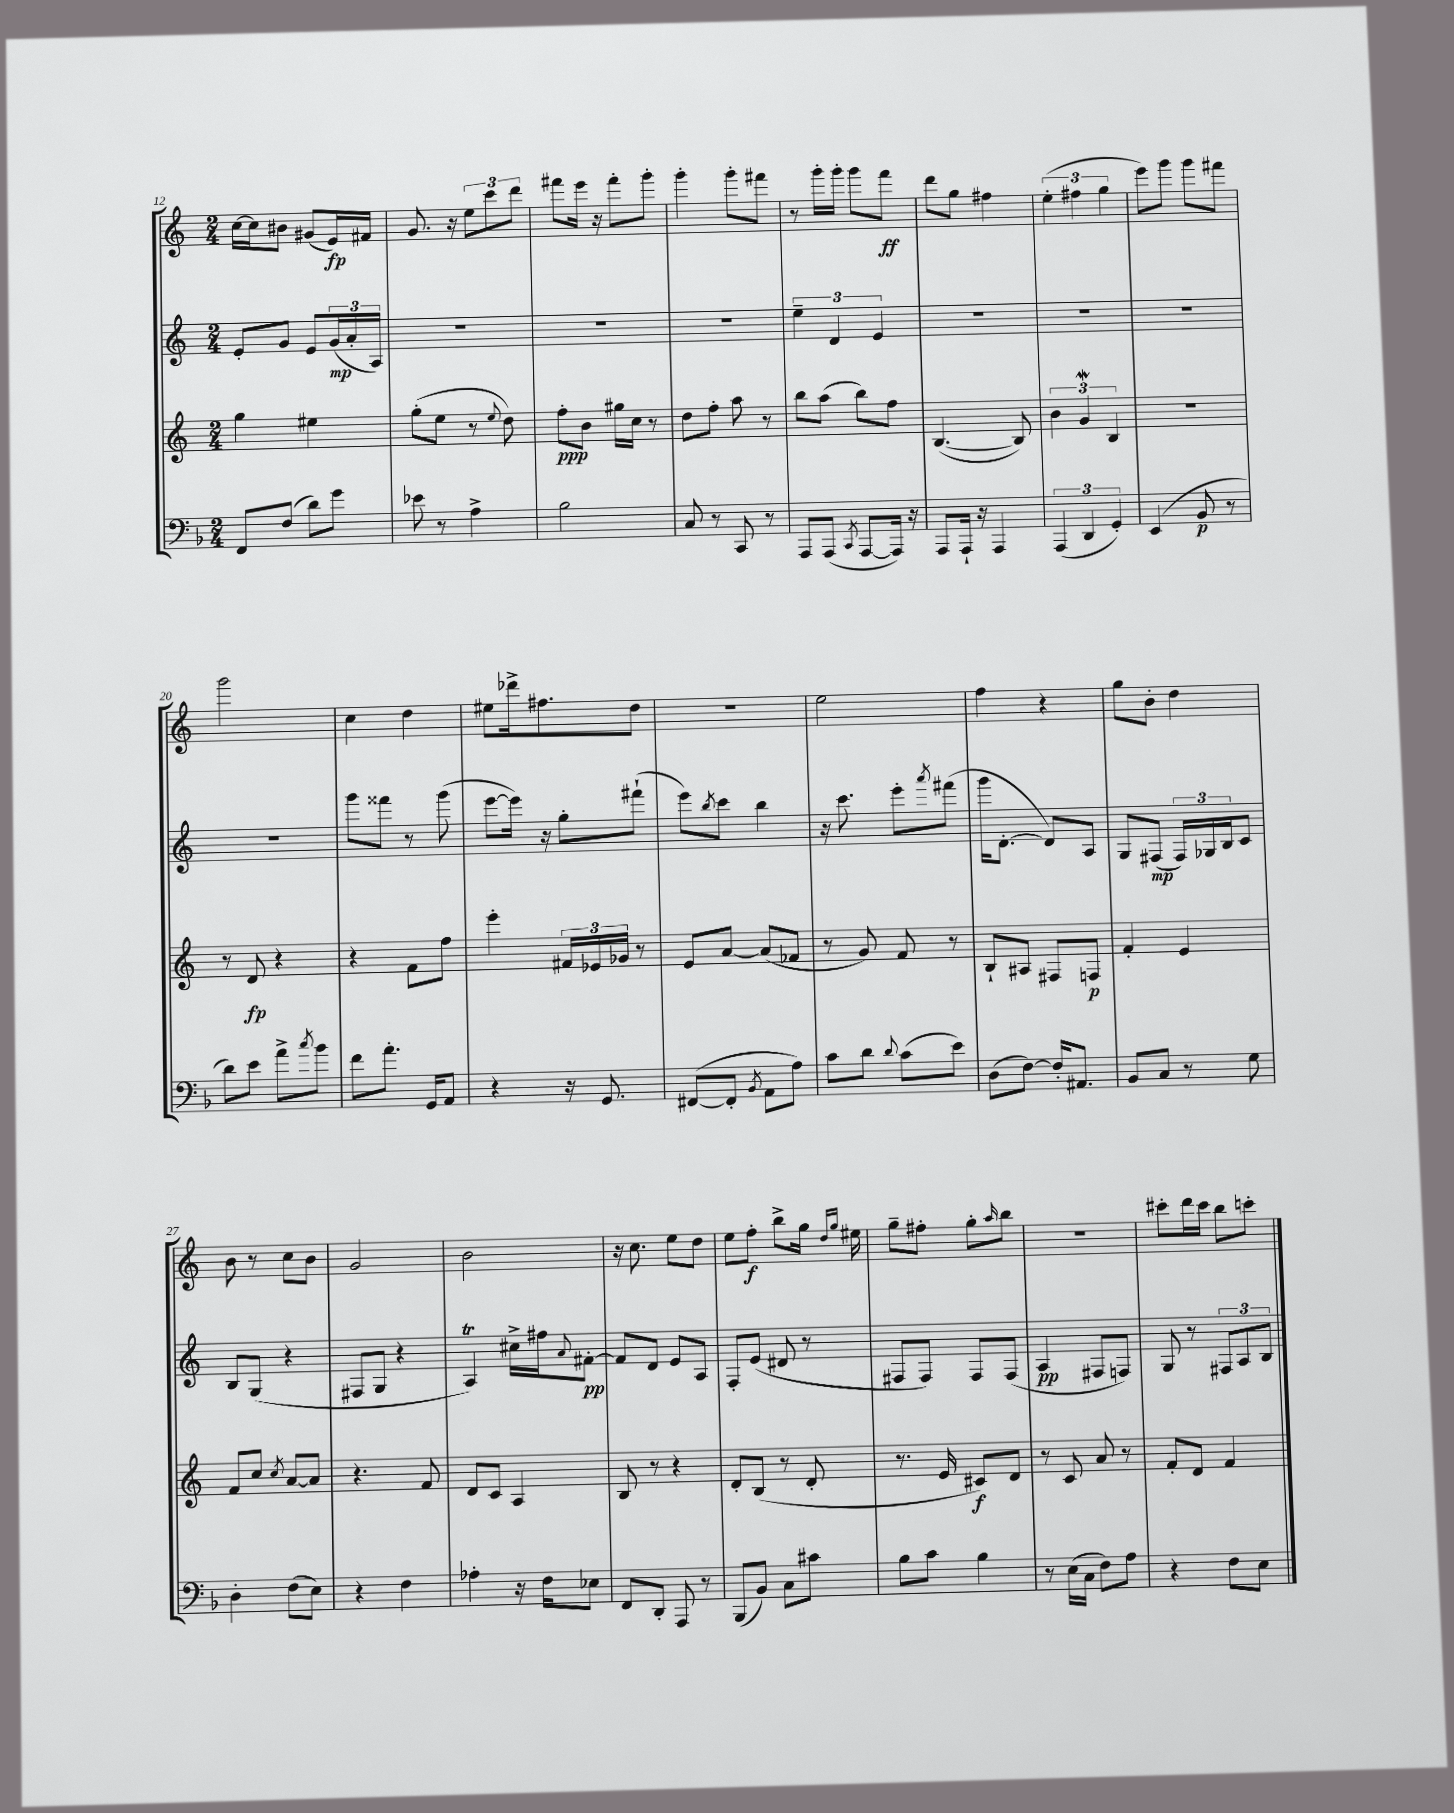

**kern	**dynam	**kern	**dynam	**kern	**dynam	**kern	**dynam
*part4	*part4	*part3	*part3	*part2	*part2	*part1	*part1
*staff4	*staff4	*staff3	*staff3	*staff2	*staff2	*staff1	*staff1
*clefF4	*	*clefG2	*	*clefG2	*	*clefG2	*
*k[b-]	*	*k[]	*	*k[]	*	*k[]	*
*M2/4	*	*M2/4	*	*M2/4	*	*M2/4	*
=12	=12	=12	=12	=12	=12	=12	=12
8FF/L	.	4gg\	.	8e'/L	.	[16cc\LL	.
.	.	.	.	.	.	16cc\J]	.
(8F/J	.	.	.	8g/J	.	8b#X\J	.
8d\L)	.	4ee#X\	.	8e/L	.	(8g#X/L	.
8g\J	.	.	.	(24g/L	mp	16e/L)	fp
.	.	.	.	24a'/	.	.	.
.	.	.	.	.	.	16f#X/JJ	.
.	.	.	.	24A/JJ)	.	.	.
=13	=13	=13	=13	=13	=13	=13	=13
8e-X\	.	(8gg'\L	.	2r	.	8.g/	.
8r	.	8ee\J	.	.	.	.	.
.	.	.	.	.	.	16r	.
4A^\	.	8r	.	.	.	12ee\L	.
.	.	.	.	.	.	12ccc\	.
.	.	8qqee/	.	.	.	.	.
.	.	8dd\)	.	.	.	.	.
.	.	.	.	.	.	12ddd\J	.
=14	=14	=14	=14	=14	=14	=14	=14
2B-\	.	8ff'\L	ppp	2r	.	8fff#X\L	.
.	.	8b\J	.	.	.	16eee\Jk	.
.	.	.	.	.	.	16r	.
.	.	16gg#X\LL	.	.	.	8fff#'\L	.
.	.	16cc\JJ	.	.	.	.	.
.	.	8r	.	.	.	8ggg'\J	.
=15	=15	=15	=15	=15	=15	=15	=15
8C/	.	8dd\L	.	2r	.	4ggg'\	.
8r	.	8ff'\J	.	.	.	.	.
8CC/	.	8aa\	.	.	.	8ggg'\L	.
8r	.	8r	.	.	.	8fff#X\J	.
=16	=16	=16	=16	=16	=16	=16	=16
8AAA/L	.	8bb\L	.	6ee~\	.	8r	.
(8AAA/J	.	(8aa\J	.	.	.	16ggg'\LL	.
.	.	.	.	6d/	.	.	.
.	.	.	.	.	.	16ggg'\JJ	.
8qCC/	.	.	.	.	.	.	.
[8AAA/L	.	8bb\L)	.	.	.	8ggg\L	.
.	.	.	.	6e/	.	.	.
16AAA/Jk])	.	8ff\J	.	.	.	8fff\J	ff
16r	.	.	.	.	.	.	.
=17	=17	=17	=17	=17	=17	=17	=17
8AAA/L	.	([4.B/	.	2r	.	8ddd\L	.
16AAA`/Jk	.	.	.	.	.	8gg\J	.
16r	.	.	.	.	.	.	.
4AAA/	.	.	.	.	.	4ff#X\	.
.	.	8B/])	.	.	.	.	.
=18	=18	=18	=18	=18	=18	=18	=18
(6AAA/	.	6b\	.	2r	.	(6ee'\	.
6DD/	.	6gW/	.	.	.	6ff#X\	.
6GG'/)	.	6B/	.	.	.	6gg\	.
=19	=19	=19	=19	=19	=19	=19	=19
(4EE/	.	2r	.	2r	.	8eee\L)	.
.	.	.	.	.	.	8ggg\J	.
8BB-/	p	.	.	.	.	8ggg\L	.
8r	.	.	.	.	.	8fff#X\J	.
!!LO:LB:g=z
=20	=20	=20	=20	=20	=20	=20	=20
8d\L)	.	8r	.	2r	.	2ggg\	.
8e\J	.	8d/	fp	.	.	.	.
8a^\L	.	4r	.	.	.	.	.
8qcc/	.	.	.	.	.	.	.
8b-\J	.	.	.	.	.	.	.
=21	=21	=21	=21	=21	=21	=21	=21
8f\L	.	4r	.	8ggg\L	.	4cc\	.
8.a'\J	.	.	.	8fff##X\J	.	.	.
.	.	8f\L	.	8r	.	4dd\	.
16GG/KL	.	.	.	.	.	.	.
8AA/J	.	8ff\J	.	(8ggg\	.	.	.
=22	=22	=22	=22	=22	=22	=22	=22
4r	.	4eee'\	.	[8eee\L	.	8ee#X\L	.
.	.	.	.	16eee\Jk])	.	16ddd-X^\k	.
.	.	.	.	16r	.	8.ff#X\	.
16r	.	24f#X/LL	.	8gg'\L	.	.	.
.	.	24e-X/	.	.	.	.	.
8.GG/	.	.	.	.	.	.	.
.	.	24g-X/JJ	.	.	.	.	.
.	.	8r	.	(8fff#X`\J	.	8dd\J	.
=23	=23	=23	=23	=23	=23	=23	=23
([8FF#X/L	.	8e/L	.	8eee\L)	.	2r	.
.	.	.	.	8qbb/	.	.	.
8FF#'/J]	.	[8a/J	.	8ccc\J	.	.	.
8qBB-/	.	.	.	.	.	.	.
8AA\L	.	(8a/L]	.	4bb\	.	.	.
8A\J)	.	8f-X/J	.	.	.	.	.
=24	=24	=24	=24	=24	=24	=24	=24
8c\L	.	8r	.	16r	.	2ee\	.
.	.	.	.	8.ccc\	.	.	.
8d\J	.	8g/)	.	.	.	.	.
8qqd/	.	.	.	.	.	.	.
(8c\L	.	8f/	.	8eee'\L	.	.	.
.	.	.	.	8qaaa/	.	.	.
8e\J)	.	8r	.	(8fff#X\J	.	.	.
=25	=25	=25	=25	=25	=25	=25	=25
(8D\L	.	8B`/L	.	16ggg\KL	.	4ff\	.
.	.	.	.	[8.d'\J	.	.	.
[8F\J)	.	8A#X/J	.	.	.	.	.
16F'/KL]	.	8F#X/L	.	8d/L])	.	4r	.
8.AA#X/J	.	.	.	.	.	.	.
.	.	8Fn/J	p	8A/J	.	.	.
=26	=26	=26	=26	=26	=26	=26	=26
8BB-/L	.	4f'/	.	8G/L	.	8gg\L	.
8C/J	.	.	.	(8F#X/J	mp	8b'\J	.
8r	.	4e/	.	24F#/LL)	.	4dd\	.
.	.	.	.	24G-X/	.	.	.
.	.	.	.	24B/J	.	.	.
8G\	.	.	.	8c/J	.	.	.
!!LO:LB:g=z
=27	=27	=27	=27	=27	=27	=27	=27
4D'\	.	8f/L	.	8B/L	.	8b\	.
.	.	8cc/J	.	(8G/J	.	8r	.
.	.	8qcc/	.	.	.	.	.
(8F\L	.	[8a/L	.	4r	.	8cc\L	.
8E\J)	.	8a/J]	.	.	.	8b\J	.
=28	=28	=28	=28	=28	=28	=28	=28
4r	.	4.r	.	8F#X/L	.	2g/	.
.	.	.	.	8G/J	.	.	.
4F\	.	.	.	4r	.	.	.
.	.	8f/	.	.	.	.	.
=29	=29	=29	=29	=29	=29	=29	=29
4A-X'\	.	8d/L	.	4AT/)	.	2b\	.
.	.	8c/J	.	.	.	.	.
16r	.	4A/	.	16cc#X^\LL	.	.	.
16F\KL	.	.	.	16ff#X\J	.	.	.
.	.	.	.	8qqa/	.	.	.
8E-X\J	.	.	.	[8f#X'\J	pp	.	.
=30	=30	=30	=30	=30	=30	=30	=30
8FF/L	.	8B/	.	8f#/L]	.	16r	.
.	.	.	.	.	.	8.cc\	.
8DD'/J	.	8r	.	8d/J	.	.	.
8AAA/	.	4r	.	8e/L	.	8ee\L	.
8r	.	.	.	8A/J	.	8dd\J	.
=31	=31	=31	=31	=31	=31	=31	=31
(8BBB-/L	.	8d'/L	.	8F'/L	.	8ee\L	.
8BB-/J)	.	(8B/J	.	(8e/J	.	8ff'\J	f
8C\L	.	8r	.	8d#X/	.	8bb^\L	.
8c#X\J	.	8d'/	.	8r	.	16gg\Jk	.
.	.	.	.	.	.	16qqdd/LL	.
.	.	.	.	.	.	16qqgg/JJ	.
.	.	.	.	.	.	16ee#X\	.
=32	=32	=32	=32	=32	=32	=32	=32
8B-\L	.	8.r	.	8F#X/L	.	8gg~\L	.
8c\J	.	.	.	8F#/J)	.	8ff#X'\J	.
.	.	16e/	.	.	.	.	.
4B-\	.	8c#X/L)	f	8F#/L	.	8gg'\L	.
.	.	.	.	.	.	16qqaa/	.
.	.	8d/J	.	(8F#/J	.	8bb\J	.
=33	=33	=33	=33	=33	=33	=33	=33
8r	.	8r	.	4A/	pp	2r	.
(16E\LL	.	8c/	.	.	.	.	.
16C\JJ	.	.	.	.	.	.	.
8F\L)	.	8a/	.	8F#X/L	.	.	.
8A\J	.	8r	.	8Fn/J)	.	.	.
=34	=34	=34	=34	=34	=34	=34	=34
4r	.	8f'/L	.	8G/	.	8ccc#X'\L	.
.	.	8d/J	.	8r	.	16ddd\L	.
.	.	.	.	.	.	16ccc#\JJ	.
8F\L	.	4f/	.	12F#X/L	.	8bb\L	.
.	.	.	.	12A/	.	.	.
8E\J	.	.	.	.	.	8cccn'\J	.
.	.	.	.	12B/J	.	.	.
==	==	==	==	==	==	==	==
*-	*-	*-	*-	*-	*-	*-	*-
